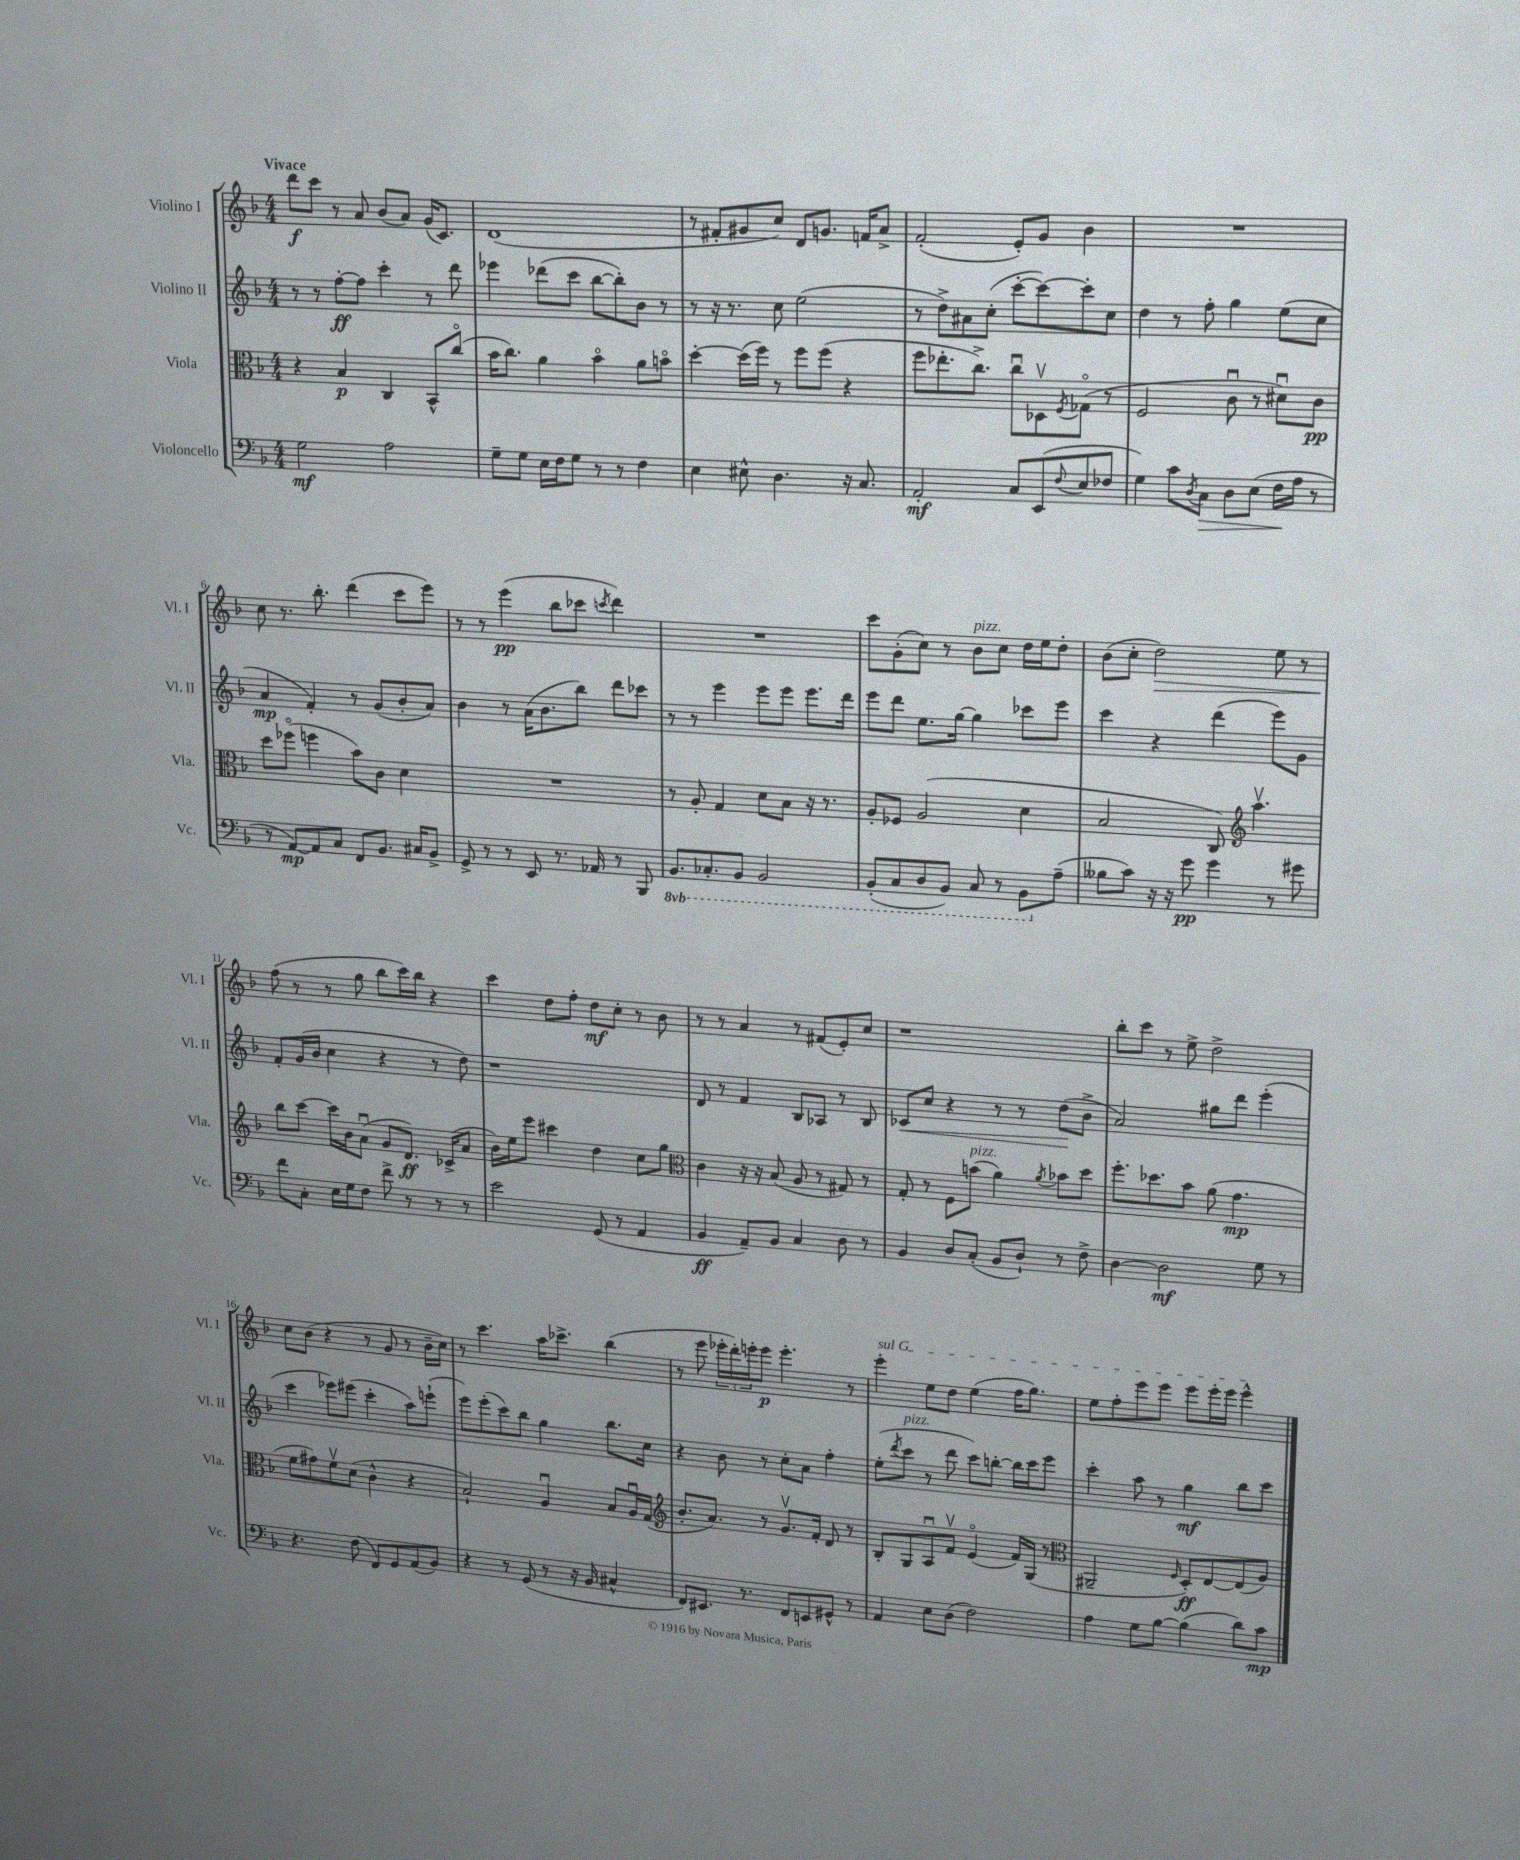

**kern	**kern	**kern	**kern
*staff4	*staff3	*staff2	*staff1
*clefF4	*clefC3	*clefG2	*clefG2
*k[b-]	*k[b-]	*k[b-]	*k[b-]
*M4/4	*M4/4	*M4/4	*M4/4
2G	4r	8r	8ddd
.	.	8r	8ccc
.	4B-	[8ff'	8r
.	.	8ff]	8a
2A	4C	4ccc'	(8b-
.	.	.	8a)
.	8BB-^^	8r	(16g
.	.	.	8.c)
.	(8cco	8ddd	.
=	=	=	=
8G~	16b-	4eee-	(1d
.	8.cc)	.	.
8G	.	.	.
16E	4a	(8ddd-	.
16F	.	.	.
8G	.	8ccc	.
8r	4b-o	[8bb-	.
8r	.	8bb-'])	.
4F	8a	8b-	.
.	8bo	8r	.
=	=	=	=
4E	[4dd'	8r	8r
.	.	16r	8f#'
.	.	8.r	.
8E#^^	(16dd]	.	8g#
.	16ff)	.	.
4.D	8r	8cc	8cc)
.	8ff	(2ee	8d
.	(8ff	.	8.g
16r	4r	.	.
8.C	.	.	16f
.	.	.	8a^
=	=	=	=
2AA'	8ff	8r	(2f'
.	8.ee-'	8dd^)	.
.	.	8a#	.
.	8.cc^)	.	.
.	.	(8cc'	.
8C	8ccu	[8ccc'	8e')
(8EE	8D-v	8ccc_)	8g
8qqF	8qF	.	.
8E	(8G-o	8ccc']	4b-
8F-	8r	8cc	.
=	=	=	=
4G)	2F	4dd	1r
8c	.	8r	.
8qD	.	.	.
8C	.	8ff'	.
8D	8cu	4gg	.
(8E	8r	.	.
16F	8d#u)	(8ee	.
16A	.	.	.
8r	8c	8cc	.
=	=	=	=
8r	8dd	4a	8cc
[8AA)	(8ff-o	.	8.r
8AA]	4ff	4f')	.
.	.	.	8.bb-'
8C	.	.	.
8FF	8b-)	8r	(4ddd
8.BB-	8c	(8g	.
.	4d	8b-'	8ccc
16C#	.	.	.
8BB-^	.	8a)	8eee)
=	=	=	=
8GG^	1r	4b-	8r
8r	.	.	8r
8r	.	8r	(4eee
8EE	.	(16a	.
.	.	8.b-	.
8.r	.	.	8bb-
.	.	8bb-)	8ccc-
16AA-	.	.	.
.	.	.	8qccc
8r	.	8ddd	4ddd)
8BBB-	.	8ccc-	.
=	=	=	=
8.BBB-	8r	8r	1r
.	8A'	8r	.
8.CC-'	.	.	.
.	4G	4eee	.
8BBB-	.	.	.
2BBB-	8d	8eee	.
.	8B-	8eee	.
.	16r	8.eee	.
.	8.r	.	.
.	.	16ddd	.
=	=	=	=
(8BBB-'	8A'	8eee	8ccc
8CC	8F-	8ddd	(8g'
8DD	(2A	8.ee	8cc)
8BBB-)	.	.	8r
.	.	[16gg	.
8CC	.	4gg]	8b-
8r	.	.	8cc
8BBB-	4d	8ccc-	16dd
.	.	.	16ee
(8A~	.	8eee	8dd'
=	=	=	=
8B--	2B-	4ccc	(8b-
8c)	.	.	8cc'
16r	.	4r	2dd)
16r	.	.	.
8g	.	.	.
4g	8C)	(4ddd	.
*	*clefG2	*	*
.	4.aav	.	.
8r	.	8eee)	8ee
8g#	.	8g	8r
=	=	=	=
8f	8bb-	8f'	(8ff
8C'	[8ccc	(16g	8r
.	.	16b-	.
16E	16ccc]	4cc	8r
16G	16b-	.	.
8F	(8au	.	8gg
8f^	8g	4r	8bb-
8r	8.d)	.	16ccc)
.	.	.	16bb-
8r	.	8r	4r
.	(16c-^	.	.
8r	8a	8dd)	.
=	=	=	=
2e	16b-)	1r	4ccc
.	16ee	.	.
.	8eee	.	.
.	4ccc#	.	8dd
.	.	.	8ff'
(8GG	4dd	.	8dd
8r	.	.	8cc'
4AA	8cc	.	8r
.	8gg	.	8b-
=	=	=	=
*	*clefC3	*	*
4BB-	4c	8d	8r
.	.	8r	8r
8AA~)	16r	4f	4a
.	16r	.	.
8BB-	(8B-	.	.
4C	8A	8B-	8r
.	8r	8A-	(8f#
8D	8G#)	8r	8e')
8r	8r	8B-	8cc
=	=	=	=
4BB-	8G'	8c-	1r
.	8r	8cc	.
8D	8F	4r	.
(8C'	(8b	.	.
8BB-	4a)	8r	.
8D`)	.	8r	.
.	8qa	.	.
8r	8b-	(8dd	.
8F^	8dd	8b-^	.
=	=	=	=
[4D	8.ff'	2a)	8bb-'
.	.	.	8ccc
.	8.dd-	.	.
2D]	.	.	8r
.	8b-	.	8ee^
.	(8a	8gg#	2dd^
.	4.g	8ddd	.
8G	.	(4eee'	.
8r	.	.	.
=	=	=	=
4.r	8f	4ccc	8cc
.	8g#)	.	(8b-
.	8fv	8eee-)	4r
(8F	(8d	(8eee#	.
8FF)	4c^^	4ccc'	8r
8GG	.	.	8g
(8AA	4r	8aa)	8r
8BB-)	.	(8eee`	16b-~
.	.	.	16cc)
=	=	=	=
4r	2B-`)	8eee)	8r
.	.	(8eee'	4.ccc
8r	.	8ccc)	.
(8GG	.	8bb-	.
8r	4Au	4gg	16aa
.	.	.	8.ccc-^
16r	.	.	.
16BB-	.	.	.
4C#^^	8B-	8.bb-	(4bb-
.	16Au	.	.
.	(16G	16cc	.
=	=	=	=
*	*clefG2	*	*
8FF)	8.b-'	4r	8r
8.EE#	.	.	8eee
.	8.a)	.	.
.	.	8b-	24eee-'
.	.	.	24ddd')
8.r	.	.	.
.	.	.	24eee'
.	8r	8r	8eee
8FF	8.gv	8cc'	4.eee'
8EE	.	8a	.
.	16f'	.	.
8GG#^^	8d	4ff'	.
8r	8r	.	8r
=	=	=	=
4AA	8B-'	(8ee'	4eee'
.	.	8qddd	.
.	8G	8ccc	.
8E	8Au	8r	8ee
(8D	8fv	8ddd	8dd
2F)	(4eo	8ccc)	(4ee
.	.	[8bb'	.
.	16f)	16bb]	16ff
.	(16G	16ccc	8.gg)
.	8r	8eee	.
=	=	=	=
*	*clefC3	*	*
4A	2AA#~	4ccc'	8ee
.	.	.	8ff'
8G	.	8aa	8eee
[8B-	.	8r	8eee
.	16qqF	.	.
(4B-]	8D')	4gg	8eee
.	[8E	.	16eee'
.	.	.	16eee
8d)	(8E]	8bb-	4eee^^
8c	8A)	8ccc	.
==	==	==	==
*-	*-	*-	*-
